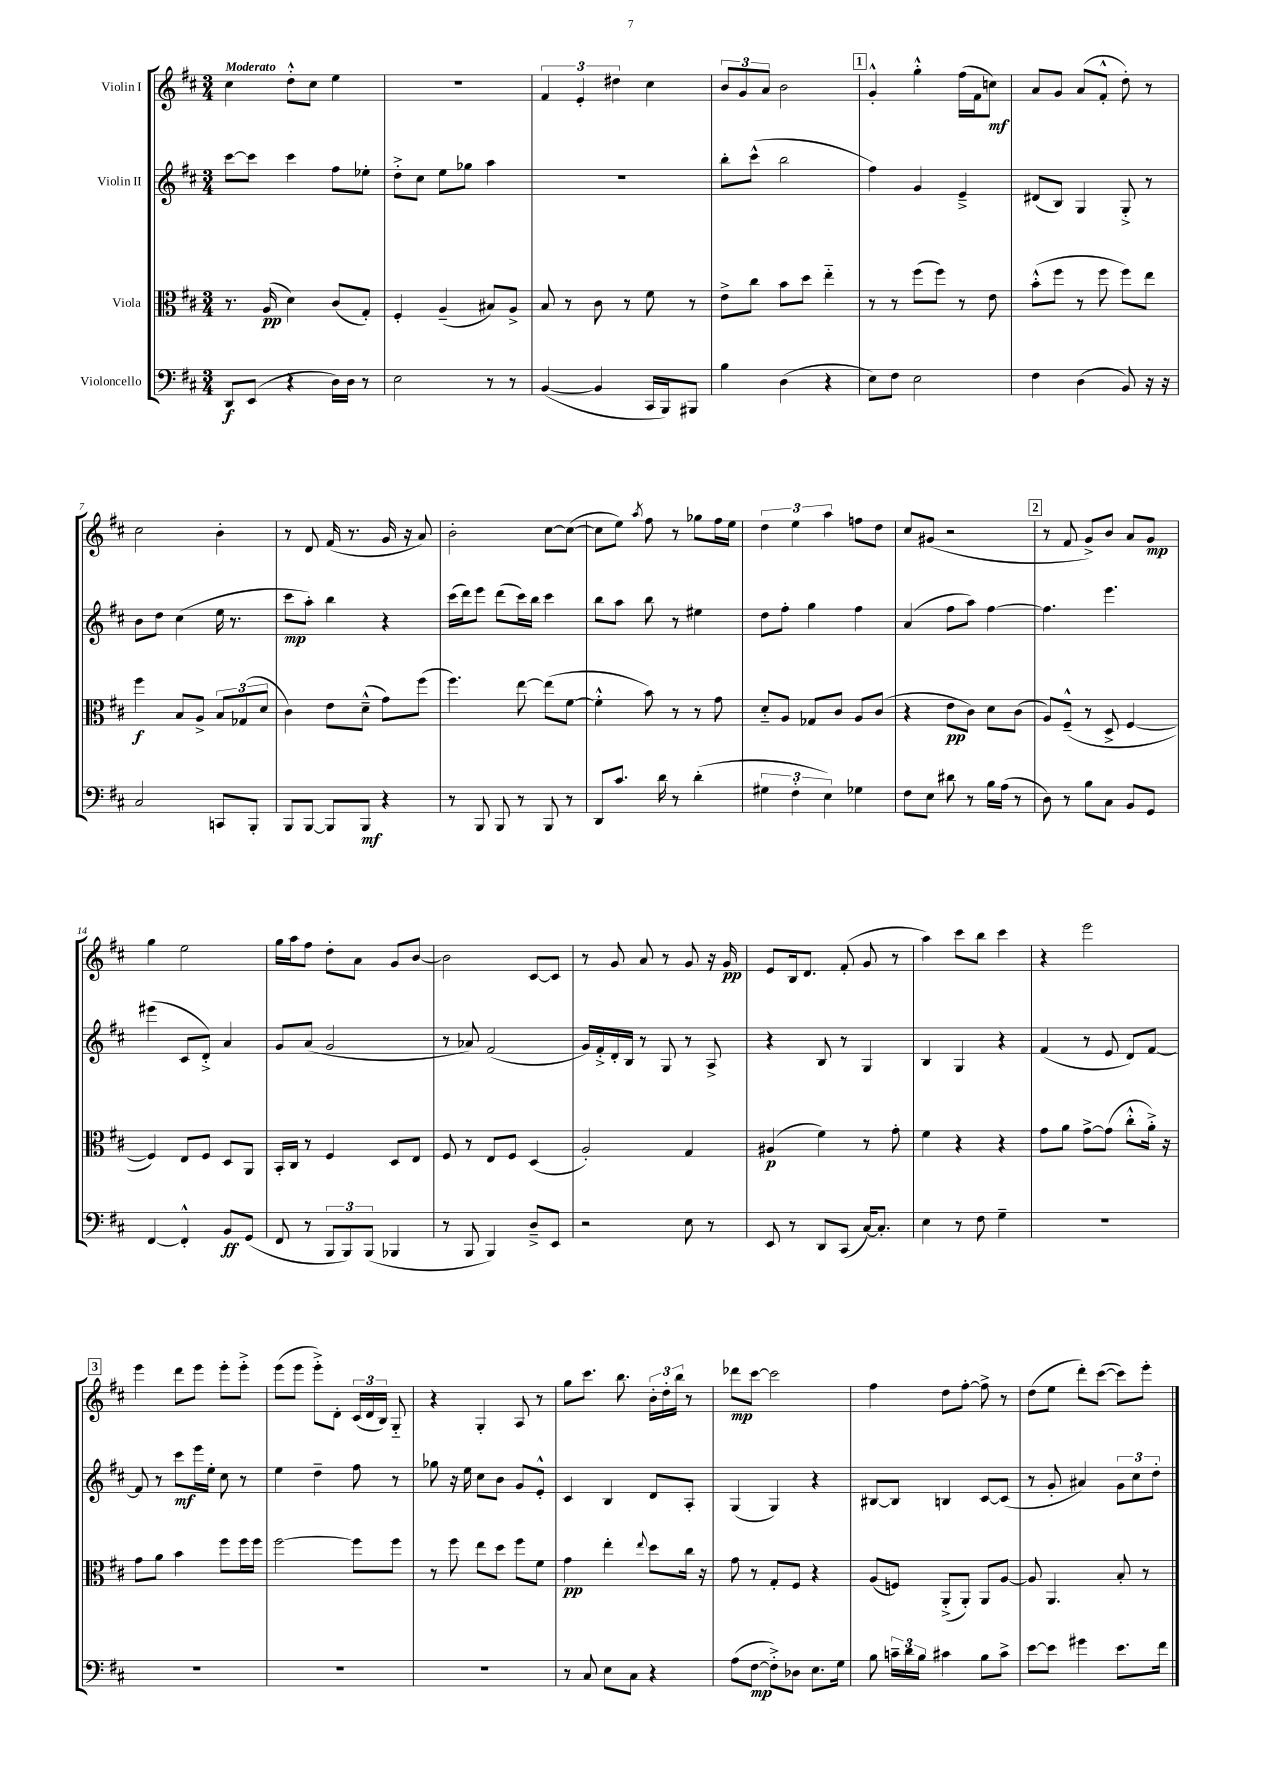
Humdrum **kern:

**kern	**dynam	**kern	**dynam	**kern	**dynam	**kern	**dynam
*part4	*part4	*part3	*part3	*part2	*part2	*part1	*part1
*staff4	*staff4	*staff3	*staff3	*staff2	*staff2	*staff1	*staff1
*I"Violoncello	*	*I"Viola	*	*I"Violin II	*	*I"Violin I	*
*clefF4	*	*clefC3	*	*clefG2	*	*clefG2	*
*k[f#c#]	*	*k[f#c#]	*	*k[f#c#]	*	*k[f#c#]	*
*M3/4	*	*M3/4	*	*M3/4	*	*M3/4	*
=1	=1	=1	=1	=1	=1	=1	=1
!	!	!	!	!	!	!LO:TX:a:B:t=Moderato	!
8DD/L	f	8.r	.	[8ccc#\L	.	4cc#\	.
(8EE/J	.	.	.	8ccc#\J]	.	.	.
.	.	(16A/	pp	.	.	.	.
4r	.	4d\)	.	4ccc#\	.	8dd'^^\L	.
.	.	.	.	.	.	8cc#\J	.
16D\LL)	.	(8c#/L	.	8ff#\L	.	4ee\	.
16D\JJ	.	.	.	.	.	.	.
8r	.	8G'/J)	.	8ee-X'\J	.	.	.
=2	=2	=2	=2	=2	=2	=2	=2
2E\	.	4F#'/	.	8dd'^\L	.	2.r	.
.	.	.	.	8cc#\J	.	.	.
.	.	(4A~/	.	8ee\L	.	.	.
.	.	.	.	8gg-X\J	.	.	.
8r	.	8B#X/L)	.	4aa\	.	.	.
8r	.	8A^/J	.	.	.	.	.
=3	=3	=3	=3	=3	=3	=3	=3
([4BB/	.	8B/	.	2.r	.	6f#/	.
.	.	8r	.	.	.	.	.
.	.	.	.	.	.	6e'/	.
4BB/]	.	8c#\	.	.	.	.	.
.	.	.	.	.	.	6dd#X\	.
.	.	8r	.	.	.	.	.
16CC#/LL	.	8f#\	.	.	.	4cc#\	.
16BBB/J)	.	.	.	.	.	.	.
8BBB#X/J	.	8r	.	.	.	.	.
=4	=4	=4	=4	=4	=4	=4	=4
4B\	.	8e^\L	.	8bb'\L	.	12b/L	.
.	.	.	.	.	.	12g/	.
.	.	8cc#\J	.	(8ccc#^^\J	.	.	.
.	.	.	.	.	.	12a/J	.
(4D\	.	8b\L	.	2bb\	.	2b\	.
.	.	8dd\J	.	.	.	.	.
4r	.	4ee\	.	.	.	.	.
!!LO:REH:place=s1:t=1
=5	=5	=5	=5	=5	=5	=5	=5
8E\L)	.	8r	.	4ff#\)	.	4g'^^/	.
8F#\J	.	8r	.	.	.	.	.
2E\	.	(8ff#\L	.	4g/	.	4gg'^^\	.
.	.	8ff#\J)	.	.	.	.	.
.	.	8r	.	4e~^/	.	(16ff#\LL	.
.	.	.	.	.	.	16f#\J	.
.	.	8e\	.	.	.	8ccn\J)	mf
=6	=6	=6	=6	=6	=6	=6	=6
4F#\	.	(8b'^^\L	.	(8d#X/L	.	8a/L	.
.	.	8ff#\J	.	8B/J)	.	8g/J	.
(4D\	.	8r	.	4G/	.	(8a/L	.
.	.	8ff#\	.	.	.	8f#'^^/J	.
8BB/)	.	8ff#\L)	.	8G'^/	.	8dd'\)	.
16r	.	8ee\J	.	8r	.	8r	.
16r	.	.	.	.	.	.	.
!!LO:LB:g=z
=7	=7	=7	=7	=7	=7	=7	=7
2C#/	.	4ff#\	f	8b\L	.	2cc#\	.
.	.	.	.	8dd\J	.	.	.
.	.	8B/L	.	(4cc#\	.	.	.
.	.	8A^/J	.	.	.	.	.
8CCn/L	.	12B/L	.	16ee\	.	4b'\	.
.	.	.	.	8.r	.	.	.
.	.	(12G-X/	.	.	.	.	.
8BBB'/J	.	.	.	.	.	.	.
.	.	12d/J	.	.	.	.	.
=8	=8	=8	=8	=8	=8	=8	=8
8BBB/L	.	4c#\)	.	8ccc#\L	mp	8r	.
[8BBB/J	.	.	.	8aa'\J)	.	8d/	.
8BBB/L]	.	8e\L	.	4bb\	.	(16f#/	.
.	.	.	.	.	.	8.r	.
8BBB/J	mf	(8d~^^\J	.	.	.	.	.
4r	.	8g\L)	.	4r	.	16g/	.
.	.	.	.	.	.	16r	.
.	.	(8ff#\J	.	.	.	8a/)	.
=9	=9	=9	=9	=9	=9	=9	=9
8r	.	4.ff#\)	.	(16ccc#\LL	.	2b'\	.
.	.	.	.	16ddd\J)	.	.	.
8BBB/	.	.	.	8eee\J	.	.	.
8BBB/	.	.	.	(8ddd\L	.	.	.
8r	.	[8ee\	.	16ccc#\L)	.	.	.
.	.	.	.	16bb\JJ	.	.	.
8BBB/	.	(8ee\L]	.	4ccc#\	.	[8cc#\L	.
8r	.	[8f#\J	.	.	.	(8cc#\J_	.
=10	=10	=10	=10	=10	=10	=10	=10
8DD/L	.	4f#'^^\]	.	8bb\L	.	8cc#\L]	.
8.c#/J	.	.	.	8aa\J	.	8ee\J)	.
.	.	.	.	.	.	8qaa/	.
.	.	8b\)	.	8bb\	.	8ff#\	.
16d\	.	.	.	.	.	.	.
8r	.	8r	.	8r	.	8r	.
(4d'\	.	8r	.	4ee#X\	.	8gg-X\L	.
.	.	8g\	.	.	.	16ff#\L	.
.	.	.	.	.	.	16ee\JJ	.
=11	=11	=11	=11	=11	=11	=11	=11
6G#X\	.	8d/L	.	8dd\L	.	6dd\	.
.	.	8A/J	.	8ff#'\J	.	.	.
6F#'\	.	.	.	.	.	6ee\	.
.	.	8G-X/L	.	4gg\	.	.	.
6E\)	.	.	.	.	.	6aa\	.
.	.	8c#/J	.	.	.	.	.
4G-X\	.	8A/L	.	4ff#\	.	8ffn\L	.
.	.	(8c#/J	.	.	.	8dd\J	.
=12	=12	=12	=12	=12	=12	=12	=12
8F#\L	.	4r	.	(4a/	.	8cc#/L	.
8E\J	.	.	.	.	.	(8g#X/J	.
8d#X\	.	8e\L	pp	8ff#\L	.	2r	.
8r	.	8c#\J)	.	8aa\J)	.	.	.
16B\LL	.	8d\L	.	[4ff#\	.	.	.
(16A\JJ	.	.	.	.	.	.	.
8r	.	(8c#\J	.	.	.	.	.
!!LO:REH:place=s1:t=2
=13	=13	=13	=13	=13	=13	=13	=13
8D\)	.	8A/L)	.	4.ff#\]	.	8r	.
8r	.	(8F#~^^/J	.	.	.	8f#/	.
8B\L	.	8r	.	.	.	8g^/L)	.
8C#\J	.	8D^/	.	4.eee\	.	8b/J	.
8BB/L	.	[4F#/	.	.	.	8a/L	.
8GG/J	.	.	.	.	.	8g/J	mp
!!LO:LB:g=z
=14	=14	=14	=14	=14	=14	=14	=14
[4FF#/	.	4F#/])	.	(4eee#X\	.	4gg\	.
4FF#'^^/]	.	8E/L	.	8c#/L	.	2ee\	.
.	.	8F#/J	.	8d'^/J)	.	.	.
8BB/L	ff	8D/L	.	4a/	.	.	.
(8GG/J	.	8AA/J	.	.	.	.	.
=15	=15	=15	=15	=15	=15	=15	=15
8FF#/	.	16BB'/LL	.	8g/L	.	16gg\LL	.
.	.	16C#/JJ	.	.	.	16aa\J	.
8r	.	8r	.	(8a/J	.	8ff#\J	.
12BBB/L	.	4F#/	.	2g/	.	8dd'\L	.
12BBB/)	.	.	.	.	.	.	.
.	.	.	.	.	.	8a\J	.
(12BBB/J	.	.	.	.	.	.	.
4BBB-X/	.	8D/L	.	.	.	8g/L	.
.	.	8E/J	.	.	.	[8b/J	.
=16	=16	=16	=16	=16	=16	=16	=16
8r	.	8F#/	.	8r	.	2b\]	.
8BBB/	.	8r	.	8a-X/)	.	.	.
4BBB/)	.	8E/L	.	(2f#/	.	.	.
.	.	8F#/J	.	.	.	.	.
8D~^/L	.	(4D/	.	.	.	[8c#/L	.
8EE/J	.	.	.	.	.	8c#/J]	.
=17	=17	=17	=17	=17	=17	=17	=17
2r	.	2A'/)	.	16g/LL)	.	8r	.
.	.	.	.	16f#'^/	.	.	.
.	.	.	.	16d'/	.	8g/	.
.	.	.	.	16B/JJ	.	.	.
.	.	.	.	8r	.	8a/	.
.	.	.	.	8G/	.	8r	.
8E\	.	4G/	.	8r	.	8g/	.
8r	.	.	.	8A^/	.	16r	.
.	.	.	.	.	.	16g/	pp
=18	=18	=18	=18	=18	=18	=18	=18
8EE/	.	(4A#X/	p	4r	.	8e/L	.
8r	.	.	.	.	.	16B/k	.
.	.	.	.	.	.	8.d/J	.
8DD/L	.	4f#\)	.	8B/	.	.	.
(8CC#/J	.	.	.	8r	.	(8f#'/	.
[16C#/KL)	.	8r	.	4G/	.	8g/	.
8.C#'/J]	.	.	.	.	.	.	.
.	.	8g'\	.	.	.	8r	.
=19	=19	=19	=19	=19	=19	=19	=19
4E\	.	4f#\	.	4B/	.	4aa\)	.
8r	.	4r	.	4G/	.	8ccc#\L	.
8F#\	.	.	.	.	.	8bb\J	.
4G~\	.	4r	.	4r	.	4ccc#\	.
=20	=20	=20	=20	=20	=20	=20	=20
2.r	.	8g\L	.	(4f#/	.	4r	.
.	.	8a\J	.	.	.	.	.
.	.	[8g^\L	.	8r	.	2eee\	.
.	.	(8g\J]	.	8e/	.	.	.
.	.	8cc#'^^\L	.	8d/L)	.	.	.
.	.	16a'^\Jk)	.	[8f#/J	.	.	.
.	.	16r	.	.	.	.	.
!!LO:LB:g=z
!!LO:REH:place=s1:t=3
=21	=21	=21	=21	=21	=21	=21	=21
2.r	.	8g\L	.	8f#/]	.	4eee\	.
.	.	8a\J	.	8r	.	.	.
.	.	4b\	.	8ccc#\L	mf	8ddd\L	.
.	.	.	.	16eee\L	.	8eee\J	.
.	.	.	.	16ee'\JJ	.	.	.
.	.	8ff#\L	.	8cc#\	.	8eee'\L	.
.	.	16ff#\L	.	8r	.	8eee'^\J	.
.	.	16ff#\JJ	.	.	.	.	.
=22	=22	=22	=22	=22	=22	=22	=22
2.r	.	[2ff#\	.	4ee\	.	(8eee\L	.
.	.	.	.	.	.	8eee\J	.
.	.	.	.	4dd~\	.	8eee'^\L)	.
.	.	.	.	.	.	8d'\J	.
.	.	8ff#\L]	.	8ff#\	.	(24c#/LL	.
.	.	.	.	.	.	24d/	.
.	.	.	.	.	.	24B/JJ)	.
.	.	8ff#\J	.	8r	.	8G/	.
=23	=23	=23	=23	=23	=23	=23	=23
2.r	.	8r	.	8gg-X\	.	4r	.
.	.	8ff#\	.	16r	.	.	.
.	.	.	.	16ee\	.	.	.
.	.	8ee\L	.	8cc#\L	.	4G'/	.
.	.	8dd\J	.	8b\J	.	.	.
.	.	8ff#\L	.	8g/L	.	8A/	.
.	.	8f#\J	.	8e'^^/J	.	8r	.
=24	=24	=24	=24	=24	=24	=24	=24
8r	.	4g\	pp	4c#/	.	8gg\L	.
8C#/	.	.	.	.	.	8.ccc#\J	.
8E\L	.	4ee'\	.	4B/	.	.	.
.	.	.	.	.	.	8.bb\	.
8C#\J	.	.	.	.	.	.	.
.	.	8qqee/	.	.	.	.	.
4r	.	8dd\L	.	8d/L	.	24b'\LL	.
.	.	.	.	.	.	24dd'\	.
.	.	.	.	.	.	24bb\JJ	.
.	.	16cc#\Jk	.	8A'/J	.	8r	.
.	.	16r	.	.	.	.	.
=25	=25	=25	=25	=25	=25	=25	=25
(8A\L	.	8g\	.	(4G/	.	8ddd-X\L	mp
[8F#\J	mp	8r	.	.	.	[8ccc#\J	.
8F#'^\L])	.	8G'/L	.	4G/)	.	2ccc#\]	.
8D-X\J	.	8F#/J	.	.	.	.	.
8.E\L	.	4r	.	4r	.	.	.
16G\Jk	.	.	.	.	.	.	.
=26	=26	=26	=26	=26	=26	=26	=26
8B\	.	(8A/L	.	[8B#X/L	.	4ff#\	.
24cn~\LL	.	8Fn/J)	.	8B#/J]	.	.	.
24d\	.	.	.	.	.	.	.
24B\JJ	.	.	.	.	.	.	.
4c#X\	.	(8AA'^/L	.	4Bn/	.	8dd\L	.
.	.	8AA'/J)	.	.	.	[8ff#'\J	.
8B\L	.	8AA/L	.	[8c#/L	.	8ff#^\]	.
8c#^\J	.	[8A/J	.	(8c#/J]	.	8r	.
=27	=27	=27	=27	=27	=27	=27	=27
[8e\L	.	8A/]	.	8r	.	(8dd\L	.
8e\J]	.	4.AA/	.	8g'/	.	8ee\J	.
4g#X\	.	.	.	4a#X/)	.	8ddd'\L)	.
.	.	.	.	.	.	([8ccc#\J	.
8.e\L	.	8B'/	.	12g\L	.	8ccc#\L])	.
.	.	.	.	12cc#\	.	.	.
.	.	8r	.	.	.	8eee'\J	.
.	.	.	.	12dd'\J	.	.	.
16f#\Jk	.	.	.	.	.	.	.
==	==	==	==	==	==	==	==
*-	*-	*-	*-	*-	*-	*-	*-
